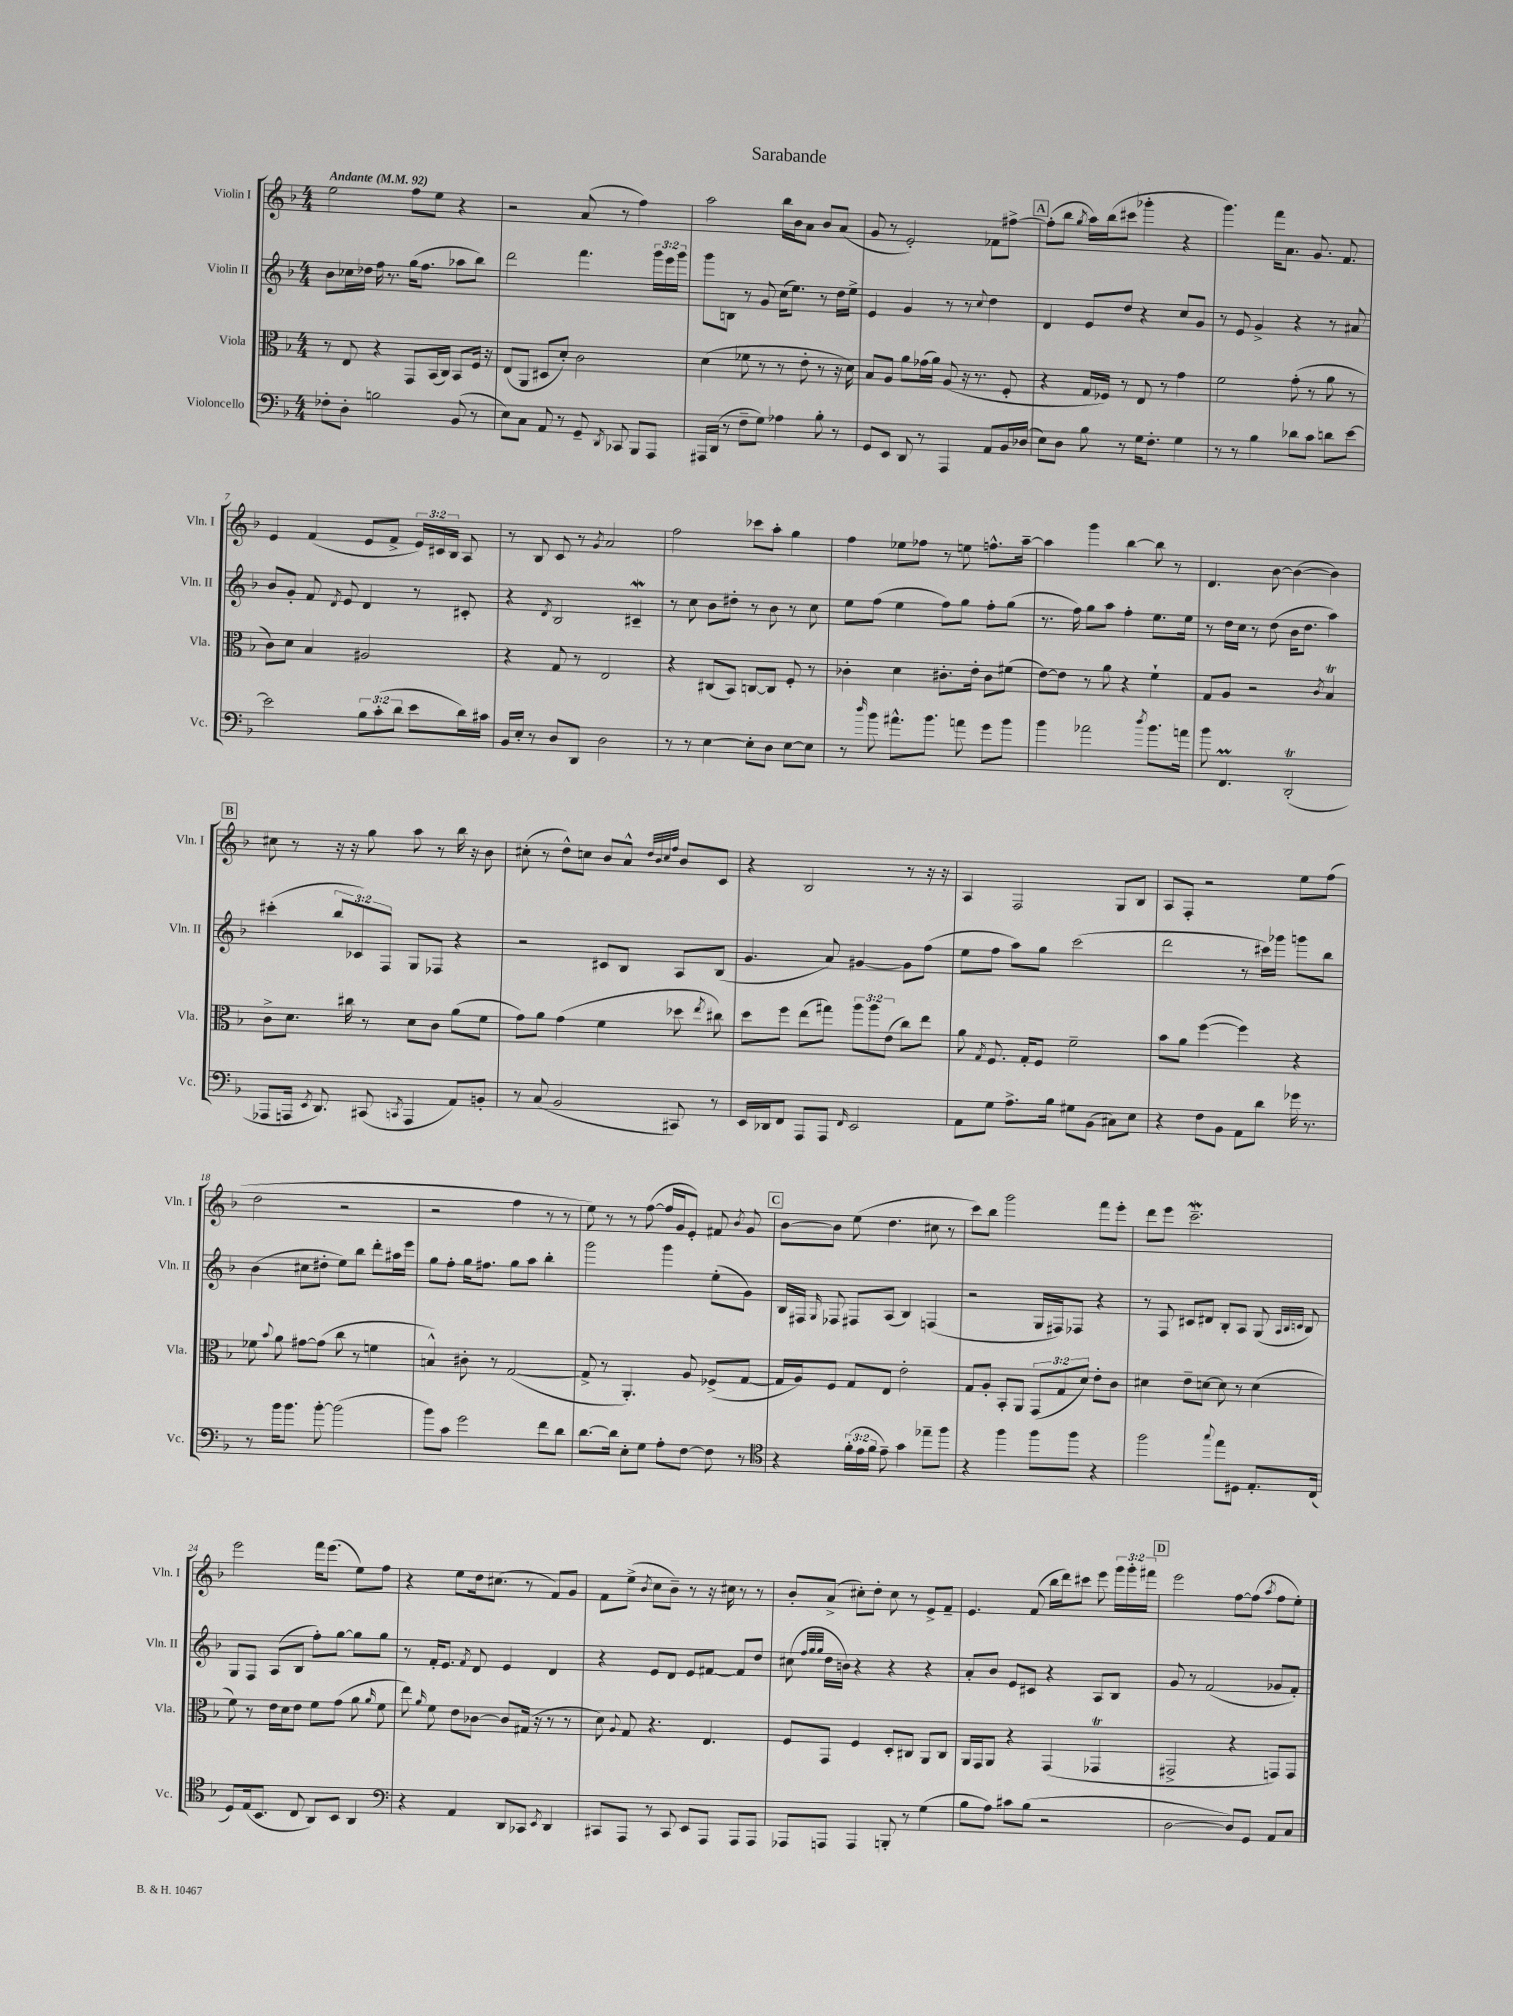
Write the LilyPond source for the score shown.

\header { title = "Sarabande" }
<<
\new StaffGroup <<
\new Staff = "s0" \with { instrumentName = "Violin I" shortInstrumentName = "Vln. I" } {
    \clef treble \key f \major \numericTimeSignature \time 4/4 \override Staff.TupletNumber.text = #tuplet-number::calc-fraction-text \tempo "Andante" 4 = 92
    \autoBeamOff e''2 f''8[ e''8] r4 |
    r2 a'8( r8 f''4) |
    a''2 bes''16[ bes'16 a'8] bes'8[ a'8]( |
    g'8 r8 e'2-.) fes'8[ fis''8]~-> |
    \mark \markup { \box "A" } fis''8[-.( bes''8] \acciaccatura { g''8 } a''16[) bes''16( cis'''8] ges'''4-. r4 |
    g'''4.) f'''16[ a'8.] g'8. f'8. |
    e'4 f'4( e'8[ f'8]-> \tuplet 3/2 { e'16[) cis'16 bes16] } a8 |
    r8 bes8 c'8 r8 \acciaccatura { g'8 } a'2 |
    f''2 ces'''8[ a''8]-. g''4 |
    f''4 ees''8[ fes''8] r8 e''8 f''8.[-^ a''16]~-- |
    a''4 g'''4 bes''4~ bes''8 r8 |
    d'4. bes'8~ bes'4~( bes'4) |
    \mark \markup { \box "B" } cis''8 r8 r16 r16 g''8 a''8 r8 bes''16 r16 bes'8 |
    cis''8-.( r8 d''8[-^) c''8] bes'8[ a'8]-^ \grace { d''32[ bes'32 c''32 f''32] } bes'8[ c'8] |
    r4 bes2 r8 r16 r16 |
    a4 f2 g8[ bes8] |
    a8[ f8]-. r2 e''8[ f''8]( |
    d''2 r2 |
    r2 f''4 r8 r8 |
    e''8) r8 r8 f''8~( f''16[ g'16 e'8]-.) fis'8 \acciaccatura { bes'8 } g'8 |
    \mark \markup { \box "C" } bes'8[~ bes'8] e''8( d''4. cis''8 r8 |
    c'''8[) bes''8] g'''2 f'''8[ e'''8]-. |
    d'''8[ e'''8] c'''2.--\mordent |
    e'''2 f'''16[ e'''8.]( e''8[) f''8] |
    r4 e''8[ d''16 cis''8.]( r8 f'8[) g'8] |
    f'8[ e''8]->( \acciaccatura { bes'8 } c''8[ bes'8]--) r8 r16 cis''16 r8 r8 |
    bes'8[-. a'8]->( cis''8[-.) d''8]-. cis''8 r8 e'8[-> f'8]-- |
    e'4. f'8( bes''16[ d'''16) cis'''8] e'''8 \tuplet 3/2 { g'''16[ g'''16-. fis'''16] } |
    \mark \markup { \box "D" } e'''2 f''8[~ f''8]( \acciaccatura { a''8 } f''8[ e''8]-.) \bar "|." |
}
\new Staff = "s1" \with { instrumentName = "Violin II" shortInstrumentName = "Vln. II" } {
    \clef treble \key f \major \numericTimeSignature \time 4/4 \override Staff.TupletNumber.text = #tuplet-number::calc-fraction-text
    \autoBeamOff bes'8[ ces''16 des''16] f''16 r8. g''16[( f''8.] aes''8[ bes''8]) |
    d'''2 f'''4. \tuplet 3/2 { g'''16[ e'''16 g'''16] } |
    g'''8[ b8] r8 g'8 c''16[( e''8.]) r8 d''16[ e''16]-> |
    e'4 g'4 r8 r8 \appoggiatura { c''8 } d''4 |
    \mark \markup { \box "A" } d'4 e'8[ d''8] r4 c''8[ g'8] |
    r8 e'8 g'4-> r4 r8 ais'8 |
    bes'8[ g'8]-. f'8 \acciaccatura { d'8 } e'8 d'4 r8 cis'8-. |
    r4 \acciaccatura { d'8 } bes2 cis'4--\mordent |
    r8 c''8 bes'8[ dis''8]-. r8 bes'8 r8 c''8 |
    e''8[ f''8]( e''4 f''8[) g''8] f''8[-. g''8]( |
    r8. f''16) g''8[ a''8] f''4-. e''8.[ e''16] |
    r8 d''16[ c''16] r8 d''8( bes'16[ d''8.] a''4) |
    \mark \markup { \box "B" } cis'''4-.( \tuplet 3/2 { bes''8[ ces'8) f8] } g8[ fes8] r4 |
    r2 cis'8[ bes8] a8[ bes8]( |
    g'4. a'8) gis'4~ gis'8[ f''8]( |
    e''8[ f''8] a''8[) g''8] c'''2( |
    d'''2 r8 cis'''16[) ges'''16] g'''8[ bes''8] |
    bes'4( cis''8[ dis''8]-. e''8[) bes''8] d'''8[-. ais''16 e'''16] |
    g''8[ f''8]-. g''16[ fis''8.] g''8[ a''8] bes''4-. |
    g'''2 g'''4 e''8[-.( g'8]) |
    \mark \markup { \box "C" } bes16[ fis16] \grace { g16 } fes8 fis8[ a8]( bes4) f4( |
    r2 g16[ fis16) fes8] r4 |
    r8 f8 cis'8[ dis'8] bes8[-. a8] g8( \grace { a32[ bes32 c'32] } bes8) |
    g8[ f8] a8[( bes8] f''8[-.) g''8]~ g''8[ g''8] |
    r8 f'16[-. e'8.] \acciaccatura { f'8 } d'8 e'4 d'4 |
    r4 e'8[ d'8] e'8[ fis'8]~ fis'8[ d''8] |
    cis''8( \grace { f''32[ g''32 g''32] } d''16[ b'16]) r4 r4 r4 |
    a'8[-. bes'8] e'8[ cis'8] r4 a8[ bes8] |
    \mark \markup { \box "D" } g'8 r8 f'2( ges'8[ f'8]-.) \bar "|." |
}
\new Staff = "s2" \with { instrumentName = "Viola" shortInstrumentName = "Vla." } {
    \clef alto \key f \major \numericTimeSignature \time 4/4 \override Staff.TupletNumber.text = #tuplet-number::calc-fraction-text
    \autoBeamOff r8 e8 r4 g,8[ bes,16( c16]) bes,8[ f16] r16 |
    e8[( a,8] dis8[ d'8]-.) c'2 |
    d'4( fes'8 r8 r8 e'8-. r8 r16 d'16) |
    bes8[ a8] a'8[ ges'16( a'16]) a8( r16 r8. f8-. |
    \mark \markup { \box "A" } r4 g16[ fes16]) r8 e8 r8 g'4 |
    f'2 g'8-.( r8 a'8 r8 |
    c'8[) d'8] bes4 ais2 |
    r4 g8 r8 e2 |
    r4 cis8[( bes,8]) c8[~ c8] f8-. r8 |
    ces'4-. d'4 cis'8.[-. e'16]-. cis'8[ fis'8]( |
    e'8[~) e'8] r8 a'8 r4 f'4-! |
    g8[ a8] r2 \acciaccatura { c'8 } bes4\trill |
    \mark \markup { \box "B" } c'8[-> d'8.] cis''16 r8 d'8[ c'8] a'8[( f'8] |
    g'8[) a'8] g'4( f'4 des''8 \acciaccatura { e''8 } cis''8) |
    d''8[ f''8] e''8[( gis''8]) \tuplet 3/2 { a''8[ a''8 e'8]( } c''8[) e''8] |
    a'8 \acciaccatura { g8 } f8. g16[-. f8] f'2-- |
    bes'8[ a'8] f''4~( f''4) r4 |
    fes'8 \appoggiatura { bes'8 } a'8 gis'8[~ gis'8]( c''8 r8 f'4 |
    b4-^) cis'8-. r8 g2~( |
    g8-> r8 a,4.-.) a8 fes8[->( g8]~ |
    \mark \markup { \box "C" } g16[ a16) f8] g8[ e8] e'2-. |
    g8[ a8]-. bes,8[-. a,8] \tuplet 3/2 { g,8[( g8 d'8]) } e'8[-. c'8] |
    dis'4 e'8[-- d'8]~ d'8 r8 d'4( |
    f'8) r8 e'16[ d'16 e'8] f'8[ g'8]( a'8 \grace { a'16 } f'8 |
    e''8) \grace { a'16 } f'8 e'8[ ces'8]~ ces'8[ gis16]( r16 r8 r8 |
    d'8) \appoggiatura { a8 } g8 r4. e4. |
    f8[ g,8] f4 d8[-. cis8] a,8[ cis8] |
    a,16[ g,16 a,8] r4 g,4( ges,4\trill |
    \mark \markup { \box "D" } gis,2-> r4 g,8[) g,8] \bar "|." |
}
\new Staff = "s3" \with { instrumentName = "Violoncello" shortInstrumentName = "Vc." } {
    \clef bass \key f \major \numericTimeSignature \time 4/4 \override Staff.TupletNumber.text = #tuplet-number::calc-fraction-text
    \autoBeamOff fes8[-. d8]-. b2 bes,8( r8 |
    e8[) c8] a,8 r8 g,8-- \acciaccatura { d,8 } ces,8 bes,,8[ a,,8] |
    ais,,16[ d,16]( r8 f8[-- g8]) aes4 bes8-. r8 |
    g,8[ e,8] d,8 r8 a,,4 a,8[ bes,16 des16]( |
    \mark \markup { \box "A" } e8[) d8] bes8 r8 g16[ f8.]-. g4 |
    r8 r8 bes4 des'8[ c'8] d'8[ e'8]~ |
    e'2 \tuplet 3/2 { bes8[ c'8-.( d'8] } e'8[ d'16) cis'16] |
    bes,16[ e16]-. r8 d8[ d,8] d2 |
    r8 r8 e4~ e8[-. d8] e8[~ e8] |
    r8 \grace { d''16 } bes'8 ais'8.[-^ bes'8.] a'8 g'8[ bes'8] |
    bes'4 aes'2 \acciaccatura { d''8 } bes'8.[ a'16] |
    bes'8 f,4.\prall d,2-.\trill( |
    \mark \markup { \box "B" } aes,,8[ a,,16] \acciaccatura { e,8 } d,8.) cis,8( \acciaccatura { c,8 } a,,4 a,8[) b,8]-. |
    r8 c8( bes,2 cis,8) r8 |
    e,16[ des,16 f,8] a,,8[ a,,8] \grace { f,16 } e,2 |
    a,8[ g8] a8.[-> bes16] gis8[ bes,8]( cis8[) e8] |
    r4 f8[ bes,8] a,8[ d'8] ges'16 r8. |
    r8 bes'16[ bes'8.] bes'8~-. bes'2( |
    bes'8[) c'8] g'2 f'8[ d'8] |
    d'8.[~ d'16] e8[-. g8] a8[-. f8]~ f8 r8 |
    \mark \markup { \box "C" } \clef tenor r4 \tuplet 3/2 { f'16[-.( e'16 f'16] } e'8--) g'4 ees''8[-- f''8] |
    r4 f''4 f''8[ f''8] r4 |
    f''2 \appoggiatura { g''8 } e''8[ dis8] e8.[-. c16]( |
    d8[) e16( bes,8.] c8 a,8[) bes,8] a,4 |
    \clef bass r4 a,4 d,8[ ces,8] \acciaccatura { e,8 } d,4 |
    cis,8[ a,,8] r8 cis,8 e,8[ a,,8] a,,8[ a,,8] |
    aes,,8[ a,,8] a,,4 b,,8-. r8 g4( |
    bes8[ a8]) cis'8[ bes8]( r2 |
    \mark \markup { \box "D" } d2~ d8[) g,8] a,8[ c8] \bar "|." |
}
>>
>>
